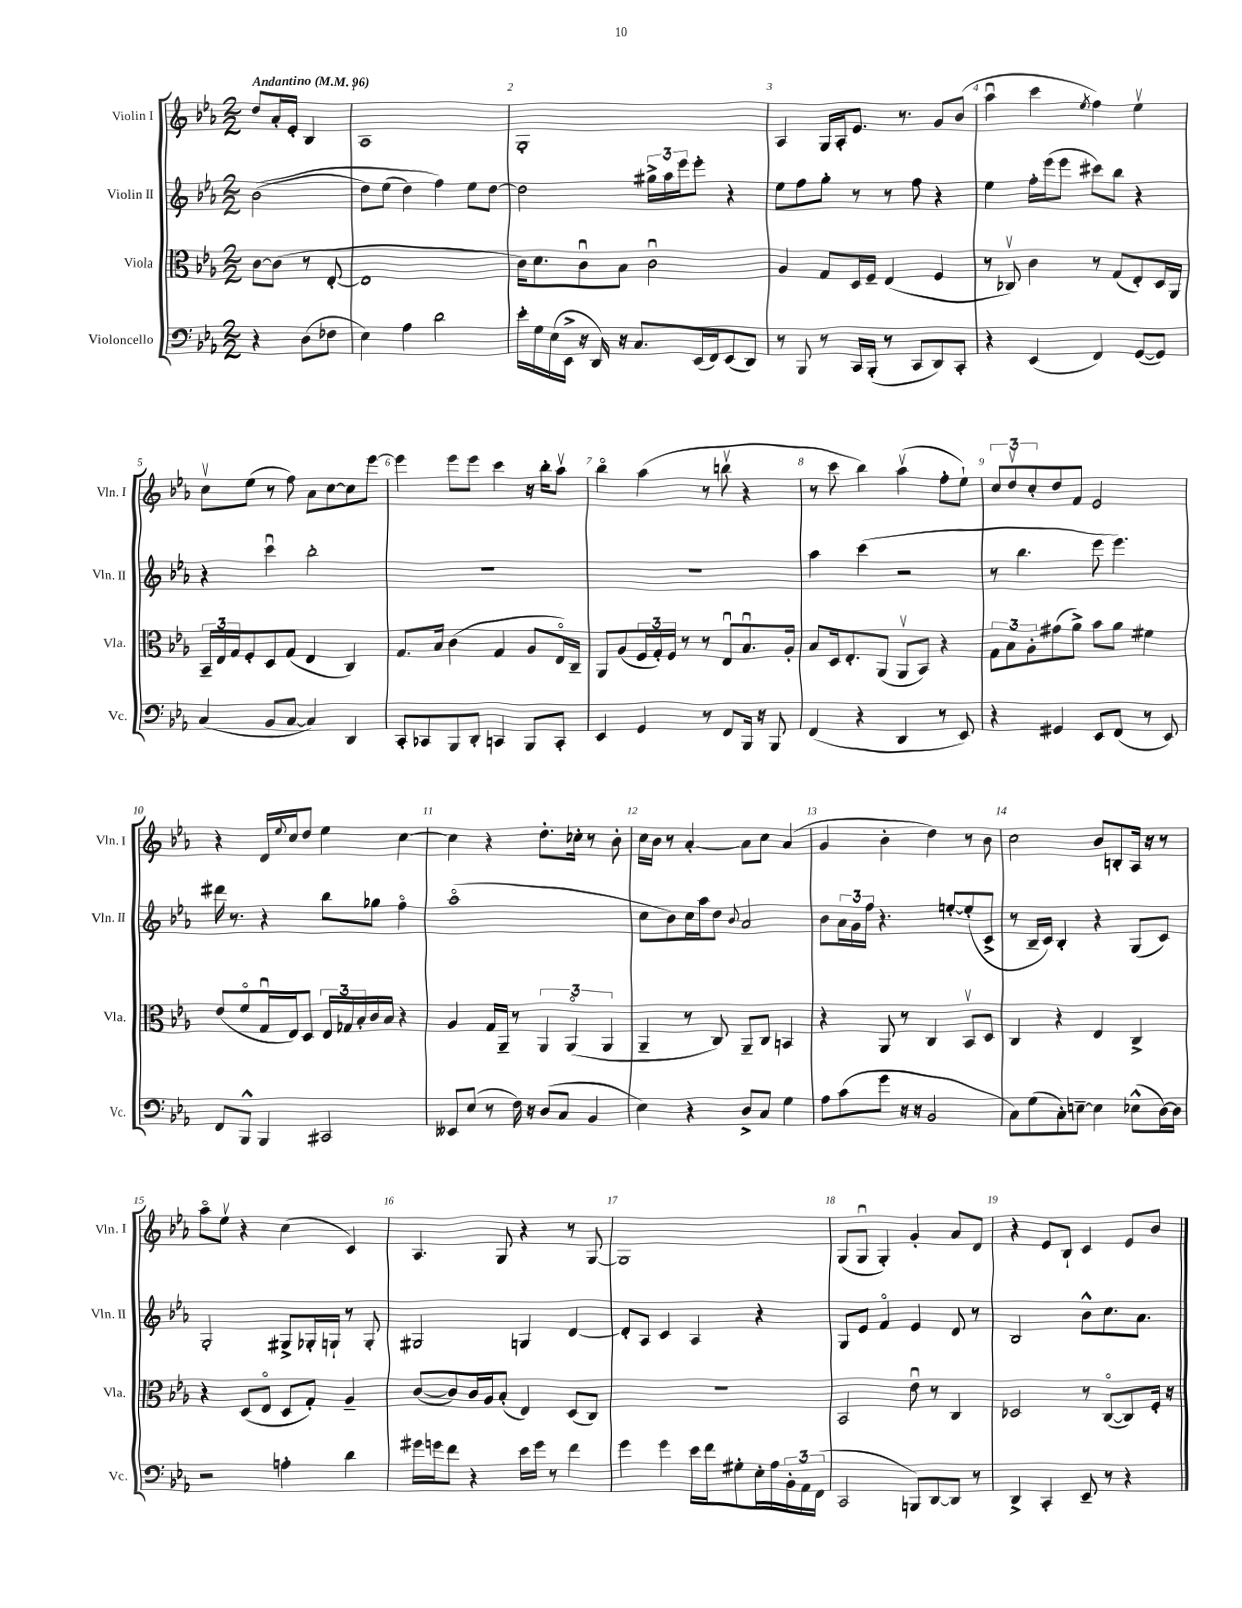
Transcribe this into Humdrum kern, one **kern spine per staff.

**kern	**kern	**kern	**kern
*staff4	*staff3	*staff2	*staff1
*clefF4	*clefC3	*clefG2	*clefG2
*k[b-e-a-]	*k[b-e-a-]	*k[b-e-a-]	*k[b-e-a-]
*M2/2	*M2/2	*M2/2	*M2/2
*MM96	*MM96	*MM96	*MM96
4r	[8c	&((2b-	8dd
.	(8c]	.	16a-'
.	.	.	16e-'
(8D	8r	.	4B-
8F-	[8E-'	.	.
=	=	=	=
4E-)	1E-]	8dd)	1A-
.	.	(8ee-	.
4A-	.	4dd)	.
2d	.	4ff&)	.
.	.	8ee-	.
.	.	[8dd	.
=	=	=	=
16e-'	16c)	2dd]	1G'
16G	8.d	.	.
(16E-	.	.	.
16EE-^	.	.	.
16r	8cu	.	.
16DD)	.	.	.
16r	8B-	.	.
8.C	.	.	.
.	2cu	24gg#^	.
.	.	24aa-	.
.	.	24eee-	.
(16EE-	.	8eee-'	.
16FF)	.	.	.
(8EE-	.	4r	.
8DD)	.	.	.
=	=	=	=
8r	4A-	8ee-	4A-
8BBB-	.	8ff	.
8r	8G	8gg'	16G
.	.	.	16A-'
16CC	16D	8r	8.e-
(16BBB-'	16F~	.	.
8r	(4E-	8r	.
.	.	.	8.r
8CC	.	8ff	.
8DD)	4F	4r	8g
8CC'	.	.	(8b-
=	=	=	=
4r	8r	4ee-	4aa-u
.	8C-v)	.	.
(4EE-	4c	16ff'	4ccc
.	.	(16eee-	.
.	.	8eee-	.
.	.	.	8qee-
4FF)	8r	8ccc#)	4ff)
.	(8G	8bb-	.
([8GG	8E-')	4r	4ee-v
8GG])	16D	.	.
.	16AA-	.	.
=	=	=	=
(4C	24BB-~	4r	8ccv
.	24E-	.	.
.	24G	.	.
.	8F'	.	(8ee-
8BB-	8D	4cccu	8r
[8C	(8G	.	8ff)
4C])	4E-	2bb-'	8a-
.	.	.	[8cc
4DD	4C)	.	8cc]
.	.	.	[8eee-
=	=	=	=
8CC'	8.G	1r	4eee-]
8CC-	.	.	.
.	16B-	.	.
8BBB-	(4c	.	8eee-
8DD'	.	.	8eee-
4CC	4G	.	4ccc
8BBB-	8A-	.	16r
.	.	.	16bb-'
8CC'	16E-o)	.	8aa-v
.	16C~	.	.
=	=	=	=
4EE-	8AA-	1r	4bb-o
.	(8A-	.	.
4GG	24F	.	(4aa-
.	24G')	.	.
.	24F	.	.
.	8r	.	.
8r	8r	.	8r
8FF	8E-u	.	8bbv
16BBB-	8.B-u	.	4r
16r	.	.	.
8BBB-	.	.	.
.	16A-'	.	.
=	=	=	=
(4FF	8B-	4aa-	8r
.	16D	.	8ccc
.	8.E-'	.	.
4r	.	(4ccc	4bb-)
.	(8AA-	.	.
4DD	8AA-v	2r	(4aa-v
.	8BB-)	.	.
8r	4r	.	8ff'
8EE-)	.	.	8ee-`)
=	=	=	=
4r	12G	8r	12cc
.	12B-	.	12ddv
.	.	4.bb-	.
.	12A-'	.	12cc'
4GG#	(8g#	.	8dd
.	8a-^)	.	8f
8EE-	8b-	8eee-	2e-
(8FF	8a-	4.eee-)	.
8r	4f#	.	.
8EE-)	.	.	.
=	=	=	=
8FF	(8e-	16ddd#	4r
.	.	8.r	.
8BBB-^^	8fo	.	.
4BBB-	16Gu	4r	16d
.	.	.	8qqee-
.	16E-)	.	16cc
.	8D	.	8dd
2CC#	24E-	8bb-	4ee-
.	24G-	.	.
.	24B-'	.	.
.	16c	8gg-	.
.	16B-	.	.
.	4r	4ffo	[4cc
=	=	=	=
8EE--	4A-	(1aa-o	4cc]
(8E-	.	.	.
8r	16G	.	4r
.	16AA-~	.	.
16F)	8r	.	.
16r	.	.	.
(8D	6AA-	.	8.dd'
8C	.	.	.
.	(6AA-o	.	.
.	.	.	16cc-'
4BB-	.	.	8r
.	6AA-	.	.
.	.	.	8b-'
=	=	=	=
4E-)	4AA-~	8cc	16cc
.	.	.	16b-
.	.	8b-)	8r
4r	8r	16cc	[4a-'
.	.	16aa-	.
.	8C)	8dd	.
.	.	8qqb-	.
8D^	8AA-~	2a-	8a-]
8C	8C	.	8cc
4G	4BB	.	(4a-
=	=	=	=
8A-	4r	8b-	4g
(8c	.	24a-	.
.	.	24g	.
.	.	24ff	.
8g	8AA-	4.r	4b-'
16r	8r	.	.
16r	.	.	.
2BB-	4C	.	4dd)
.	.	[8ee'	.
.	8BB-v	(8ee']	8r
.	8D	8c^	8b-
=	=	=	=
8C)	4C	8r	2cc
(8G	.	16B-~	.
.	.	16c)	.
8C')	4r	4B-'	.
[8E~	.	.	.
4E]	4E-	4r	8b-
.	.	.	8B'
(8E-^^	4C^	(8G	16A-
.	.	.	16r
[16D)	.	8c)	8r
16D]	.	.	.
=	=	=	=
2r	4r	2G'	8aa-o
.	.	.	8ee-v
.	(8D	.	4r
.	8E-o	.	.
4A'	8D	8G#^	(4cc
.	8G')	16G-'	.
.	.	16G`	.
4d	4A-~	8r	4c)
.	.	8G'	.
=	=	=	=
16g#	([8c	2G#	4.A-
16g	.	.	.
8f	8c])	.	.
4r	16c	.	.
.	16A-	.	.
.	(8B-'	.	8G
16e-	4E-)	4G	4r
16g	.	.	.
8r	.	.	.
4f	(8D	[4d	8r
.	8C)	.	[8G
=	=	=	=
4g	1r	8d']	1G]
.	.	8A-	.
4g	.	4c	.
16e-	.	4A-	.
16f	.	.	.
8G#'	.	.	.
16E-'	.	4r	.
16A-	.	.	.
24BB-'	.	.	.
24AA-	.	.	.
(24FF	.	.	.
=	=	=	=
2CC	2BB-	8G	(8G
.	.	8e-	8Gu
.	.	4fo	4G')
8BBB)	8e-u	4e-	4g'
[8DD	8r	.	.
8DD]	4C	8d	8a-
8r	.	8r	8d
=	=	=	=
4DD^	2D-	2B-	4r
4CC'	.	.	8e-
.	.	.	8B-`
8EE-~	8r	8b-^^	4c
8r	([8Co	8.cc	.
4r	8C])	.	8e-
.	.	8.a-	.
.	16F'	.	8b-
.	16r	.	.
==	==	==	==
*-	*-	*-	*-
